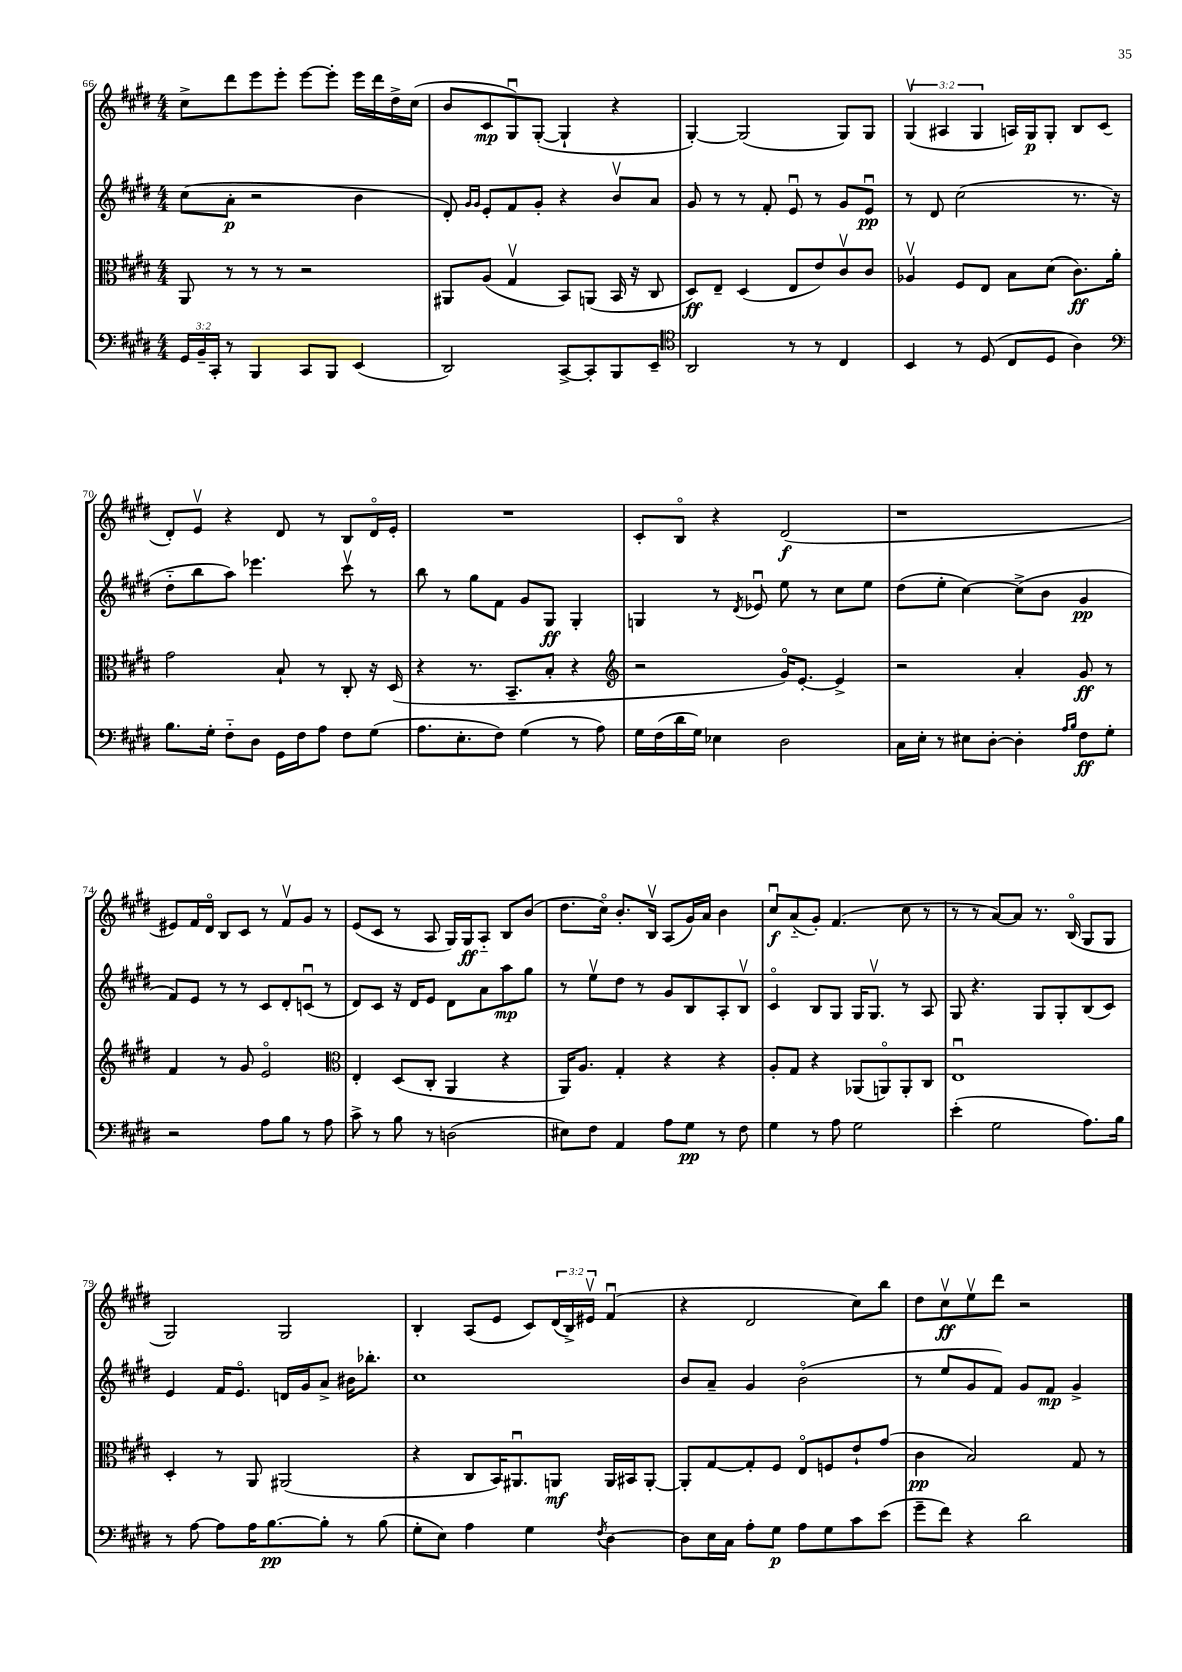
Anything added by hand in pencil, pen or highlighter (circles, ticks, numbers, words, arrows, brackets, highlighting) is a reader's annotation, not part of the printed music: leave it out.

**kern	**dynam	**kern	**dynam	**kern	**dynam	**kern	**dynam
*part4	*part4	*part3	*part3	*part2	*part2	*part1	*part1
*staff4	*staff4	*staff3	*staff3	*staff2	*staff2	*staff1	*staff1
*clefF4	*	*clefC3	*	*clefG2	*	*clefG2	*
*k[f#c#g#d#]	*	*k[f#c#g#d#]	*	*k[f#c#g#d#]	*	*k[f#c#g#d#]	*
*M4/4	*	*M4/4	*	*M4/4	*	*M4/4	*
=66	=66	=66	=66	=66	=66	=66	=66
24GG#/LL	.	8AA/	.	(8cc#\L	.	8cc#^\L	.
24BB~/	.	.	.	.	.	.	.
24CC#'/JJ	.	.	.	.	.	.	.
8r	.	8r	.	8a'\J	p	8ddd#\	.
4BBB/	.	8r	.	2r	.	8eee\	.
.	.	8r	.	.	.	8eee'\J	.
8CC#/L	.	2r	.	.	.	[8eee\L	.
8BBB/J	.	.	.	.	.	8eee'\J]	.
(4EE/	.	.	.	4b\	.	16eee\LL	.
.	.	.	.	.	.	16ddd#\	.
.	.	.	.	.	.	16dd#^\	.
.	.	.	.	.	.	(16cc#\JJ	.
=67	=67	=67	=67	=67	=67	=67	=67
2DD#/)	.	8AA#X/L	.	8d#'/)	.	8b/L	.
.	.	.	.	16qqg#/LL	.	.	.
.	.	.	.	16qqg#/JJ	.	.	.
.	.	(8A/J	.	8e'/L	.	8c#/	mp
.	.	4G#v/	.	8f#/	.	8G#u/)	.
.	.	.	.	8g#'/J	.	([8G#'/J	.
[8CC#^/L	.	8BB/L)	.	4r	.	4G#`/]	.
8CC#'/]	.	(8AAn/J	.	.	.	.	.
8BBB/	.	16BB/	.	8bv/L	.	4r	.
.	.	16r	.	.	.	.	.
8EE~/J	.	8C#/	.	8a/J	.	.	.
=68	=68	=68	=68	=68	=68	=68	=68
*clefC4	*	*	*	*	*	*	*
2AA/	.	8D#/L)	ff	8g#/	.	[4G#'/)	.
.	.	8E~/J	.	8r	.	.	.
.	.	(4D#/	.	8r	.	(2G#/]	.
.	.	.	.	8f#'/	.	.	.
8r	.	8E/L	.	8eu/	.	.	.
8r	.	8e/)	.	8r	.	.	.
4C#/	.	8c#v/	.	8g#/L	.	8G#/L)	.
.	.	8c#/J	.	8eu/J	pp	8G#/J	.
=69	=69	=69	=69	=69	=69	=69	=69
4BB/	.	4A-Xv/	.	8r	.	(6G#v/	.
.	.	.	.	8d#/	.	.	.
.	.	.	.	.	.	6A#X/	.
8r	.	8F#/L	.	(2cc#\	.	.	.
.	.	.	.	.	.	6G#/	.
(8D#/	.	8E/J	.	.	.	.	.
8C#/L	.	8B\L	.	.	.	16An/LL)	.
.	.	.	.	.	.	16G#/J	p
8D#/J	.	(8d#\J	.	.	.	8G#'/J	.
4A\)	.	8.c#\L)	ff	8.r	.	8B/L	.
.	.	.	.	.	.	(8c#/J	.
.	.	16a'\Jk	.	16r	.	.	.
!!LO:LB:g=z
=70	=70	=70	=70	=70	=70	=70	=70
*clefF4	*	*	*	*	*	*	*
8.B\L	.	2g#\	.	8dd#\L	.	8d#'/L)	.
.	.	.	.	8bb\	.	8ev/J	.
16G#'\Jk	.	.	.	.	.	.	.
8F#\L	.	.	.	8aa\J)	.	4r	.
8D#\J	.	.	.	4.eee-X\	.	.	.
16GG#\LL	.	8B`/	.	.	.	8d#/	.
16F#\J	.	.	.	.	.	.	.
8A\J	.	8r	.	.	.	8r	.
8F#\L	.	8C#'/	.	8ccc#v\	.	8B/L	.
(8G#\J	.	16r	.	8r	.	16d#/L	.
.	.	(16D#/	.	.	.	16e'/JJ	.
=71	=71	=71	=71	=71	=71	=71	=71
8.A\L	.	4r	.	8bb\	.	1r	.
.	.	.	.	8r	.	.	.
8.E'\	.	.	.	.	.	.	.
.	.	8.r	.	8gg#\L	.	.	.
8F#\J)	.	.	.	8f#\J	.	.	.
.	.	8.BB~/L	.	.	.	.	.
(4G#\	.	.	.	8g#/L	.	.	.
.	.	8B'/J	.	8G#/J	ff	.	.
8r	.	4r	.	4G#'/	.	.	.
8A\)	.	.	.	.	.	.	.
=72	=72	=72	=72	=72	=72	=72	=72
*	*	*clefG2	*	*	*	*	*
16G#\LL	.	2r	.	4Gn/	.	8c#'/L	.
(16F#\	.	.	.	.	.	.	.
16d#\	.	.	.	.	.	8B/J	.
16G#\JJ)	.	.	.	.	.	.	.
4E-X\	.	.	.	8r	.	4r	.
.	.	.	.	8qd#/	.	.	.
.	.	.	.	8e-Xu/	.	.	.
2D#\	.	16g#/KL)	.	8ee\	.	(2d#/	f
.	.	[8.e'/J	.	.	.	.	.
.	.	.	.	8r	.	.	.
.	.	4e^/]	.	8cc#\L	.	.	.
.	.	.	.	8ee\J	.	.	.
=73	=73	=73	=73	=73	=73	=73	=73
16C#\LL	.	2r	.	(8dd#\L	.	1r	.
16E'\JJ	.	.	.	.	.	.	.
8r	.	.	.	8ee'\J	.	.	.
8E#X\L	.	.	.	[4cc#\)	.	.	.
[8D#'\J	.	.	.	.	.	.	.
4D#'\]	.	4a'/	.	(8cc#^\L]	.	.	.
.	.	.	.	8b\J	.	.	.
16qqA/LL	.	.	.	.	.	.	.
16qqB/JJ	.	.	.	.	.	.	.
8F#\L	ff	8g#/	ff	4g#/	pp	.	.
8G#'\J	.	8r	.	.	.	.	.
!!LO:LB:g=z
=74	=74	=74	=74	=74	=74	=74	=74
2r	.	4f#/	.	8f#/L)	.	8e#X/L)	.
.	.	.	.	8e/J	.	16f#/L	.
.	.	.	.	.	.	16d#/JJ	.
.	.	8r	.	8r	.	8B/L	.
.	.	8g#/	.	8r	.	8c#/J	.
8A\L	.	2e/	.	8c#/L	.	8r	.
8B\J	.	.	.	8d#'/	.	8f#v/L	.
8r	.	.	.	(8cnu/J	.	8g#/J	.
8A\	.	.	.	8r	.	8r	.
=75	=75	=75	=75	=75	=75	=75	=75
*	*	*clefC3	*	*	*	*	*
8c#^\	.	4E'/	.	8d#/L)	.	(8e/L	.
8r	.	.	.	8c#/J	.	8c#/J	.
8B\	.	(8D#/L	.	16r	.	8r	.
.	.	.	.	16d#/KL	.	.	.
8r	.	8C#'/J	.	8e/J	.	8A/	.
(2Dn\	.	4AA/	.	8d#\L	.	16G#/LL)	.
.	.	.	.	.	.	16G#/J	ff
.	.	.	.	8a\	.	8A/J	.
.	.	4r	.	8aa\	mp	8B/L	.
.	.	.	.	8gg#\J	.	(8b/J	.
=76	=76	=76	=76	=76	=76	=76	=76
8E#X\L)	.	16AA/KL)	.	8r	.	8.dd#\L	.
.	.	8.A/J	.	.	.	.	.
8F#\J	.	.	.	8eev\L	.	.	.
.	.	.	.	.	.	16cc#\Jk)	.
4AA/	.	4G#'/	.	8dd#\J	.	8.b'/L	.
.	.	.	.	8r	.	.	.
.	.	.	.	.	.	16Bv/Jk	.
8A\L	.	4r	.	8g#/L	.	(8A/L	.
8G#\J	pp	.	.	8B/	.	16g#/L)	.
.	.	.	.	.	.	16a/JJ	.
8r	.	4r	.	8A'/	.	4b\	.
8F#\	.	.	.	8Bv/J	.	.	.
=77	=77	=77	=77	=77	=77	=77	=77
4G#\	.	8A'/L	.	4c#/	.	8cc#u/L	f
.	.	8G#/J	.	.	.	(8a/	.
8r	.	4r	.	8B/L	.	8g#'/J)	.
8A\	.	.	.	8G#/J	.	(4.f#/	.
2G#\	.	(8AA-X/L	.	16G#/KL	.	.	.
.	.	.	.	8.G#v/J	.	.	.
.	.	8AAn/)	.	.	.	.	.
.	.	8AA'/	.	8r	.	8cc#\	.
.	.	8C#/J	.	8A/	.	8r	.
=78	=78	=78	=78	=78	=78	=78	=78
(4e'\	.	1Eu	.	8G#/	.	8r	.
.	.	.	.	4.r	.	8r	.
2G#\	.	.	.	.	.	[8a/L)	.
.	.	.	.	.	.	8a/J]	.
.	.	.	.	8G#/L	.	8.r	.
.	.	.	.	8G#'/	.	.	.
.	.	.	.	.	.	(16B/	.
8.A\L)	.	.	.	(8B/	.	8G#/L	.
.	.	.	.	8c#/J)	.	8G#/J	.
16B\Jk	.	.	.	.	.	.	.
!!LO:LB:g=z
=79	=79	=79	=79	=79	=79	=79	=79
8r	.	4D#'/	.	4e/	.	2G#/)	.
[8A\	.	.	.	.	.	.	.
8A\L]	.	8r	.	16f#/KL	.	.	.
.	.	.	.	8.e/J	.	.	.
16A\K	.	8AA/	.	.	.	.	.
[8.B\	pp	.	.	.	.	.	.
.	.	(2AA#X/	.	16dn/LL	.	2G#/	.
.	.	.	.	16g#/J	.	.	.
8B'\J]	.	.	.	8a^/J	.	.	.
8r	.	.	.	16b#X\KL	.	.	.
.	.	.	.	8.bb-X'\J	.	.	.
(8B\	.	.	.	.	.	.	.
=80	=80	=80	=80	=80	=80	=80	=80
8G#'\L	.	4r	.	1cc#	.	4B'/	.
8E\J)	.	.	.	.	.	.	.
4A\	.	8C#/L	.	.	.	(8A/L	.
.	.	16BB/K)	.	.	.	8e/J	.
.	.	8.AA#Xu/	.	.	.	.	.
4G#\	.	.	.	.	.	8c#/L)	.
.	.	8AAn/J	mf	.	.	(24d#/L	.
.	.	.	.	.	.	24B^/)	.
.	.	.	.	.	.	24e#Xv/JJ	.
8qF#/	.	.	.	.	.	.	.
[4D#\	.	16AA/LL	.	.	.	(4f#u/	.
.	.	16BB#X/J	.	.	.	.	.
.	.	[8AA'/J	.	.	.	.	.
=81	=81	=81	=81	=81	=81	=81	=81
8D#\L]	.	8AA'/L]	.	8b/L	.	4r	.
16E\L	.	[8G#/	.	8a~/J	.	.	.
16C#\JJ	.	.	.	.	.	.	.
8A'\L	.	8G#'/]	.	4g#/	.	2d#/	.
8G#\J	p	8F#/J	.	.	.	.	.
8A\L	.	8E/L	.	(2b\	.	.	.
8G#\	.	8Fn/	.	.	.	.	.
8c#\	.	8e`/	.	.	.	8cc#\L)	.
(8e\J	.	(8g#/J	.	.	.	8bb\J	.
=82	=82	=82	=82	=82	=82	=82	=82
8g#~\L	.	4c#\	pp	8r	.	8dd#\L	.
8f#\J)	.	.	.	8ee/L	.	8cc#v\	ff
4r	.	2B/)	.	8g#/	.	8eev\	.
.	.	.	.	8f#/J)	.	8ddd#\J	.
2d#\	.	.	.	8g#/L	.	2r	.
.	.	.	.	8f#/J	mp	.	.
.	.	8G#/	.	4g#^/	.	.	.
.	.	8r	.	.	.	.	.
==	==	==	==	==	==	==	==
*-	*-	*-	*-	*-	*-	*-	*-
